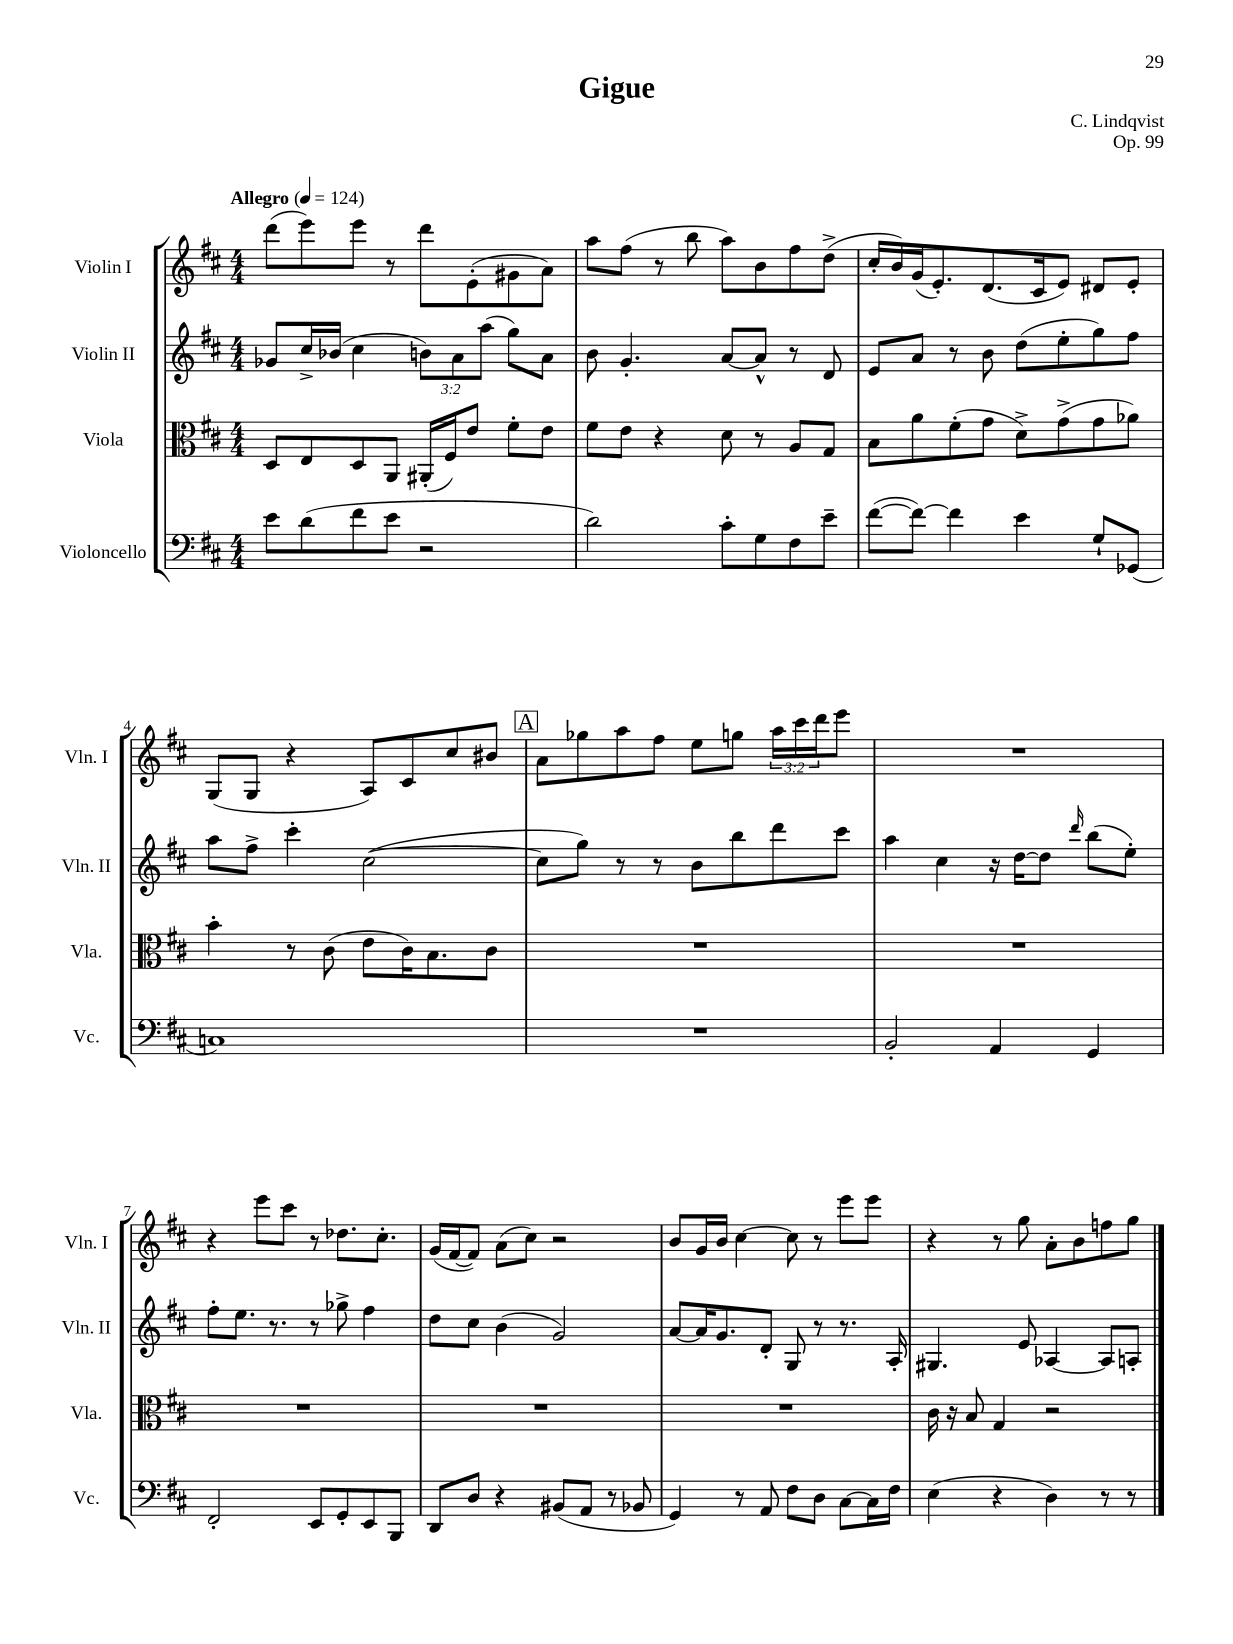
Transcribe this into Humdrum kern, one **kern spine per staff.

**kern	**kern	**kern	**kern
*part4	*part3	*part2	*part1
*staff4	*staff3	*staff2	*staff1
*I"Violoncello	*I"Viola	*I"Violin II	*I"Violin I
*I'Vc.	*I'Vla.	*I'Vln. II	*I'Vln. I
*clefF4	*clefC3	*clefG2	*clefG2
*k[f#c#]	*k[f#c#]	*k[f#c#]	*k[f#c#]
*M4/4	*M4/4	*M4/4	*M4/4
*MM124	*MM124	*MM124	*MM124
=1	=1	=1	=1
!	!	!	!LO:TX:a:B:t=Allegro
8e\L	8D/L	8g-X/L	(8ddd\L
(8d\	8E/	16cc#^/L	8eee\)
.	.	(16b-X/JJ	.
8f#\	8D/	4cc#\	8eee\J
8e\J	8AA/J	.	8r
2r	(16AA#X'/LL	12bn\L)	8ddd\L
.	16F#/J)	.	.
.	.	12a\	.
.	8e/J	.	(8e'\
.	.	(12aa\J	.
.	8f#'\L	8gg\L)	8g#X\
.	8e\J	8a\J	8a\J)
=2	=2	=2	=2
2d\)	8f#\L	8b\	8aa\L
.	8e\J	4.g'/	(8ff#\J
.	4r	.	8r
.	.	.	8bb\
8c#'\L	8d\	[8a/L	8aa\L)
8G\	8r	8a^^/J]	8b\
8F#\	8A/L	8r	8ff#\
8e~\J	8G/J	8d/	(8dd^\J
=3	=3	=3	=3
([8f#\L	8B\L	8e/L	16cc#'/LL
.	.	.	16b/)
8f#\J_)	8a\	8a/J	(16g/J
.	.	.	8.e'/)
4f#\]	(8f#'\	8r	.
.	8g\J	8b\	(8.d/
4e\	8d^\L)	(8dd\L	.
.	.	.	16c#/k
.	(8g^\	8ee'\	8e/J)
8G`/L	8g\	8gg\)	8d#X/L
(8GG-X/J	8a-X\J)	8ff#\J	8e'/J
!!LO:LB:g=z
=4	=4	=4	=4
1Cn)	4b'\	8aa\L	(8G/L
.	.	8ff#^\J	8G/J
.	8r	4ccc#'\	4r
.	(8c#\	.	.
.	8e\L	([2cc#\	8A/L)
.	16c#\K)	.	8c#/
.	8.B\	.	.
.	.	.	8cc#/
.	8c#\J	.	8b#X/J
!!LO:REH:place=s1:t=A
=5	=5	=5	=5
1r	1r	8cc#\L]	8a\L
.	.	8gg\J)	8gg-X\
.	.	8r	8aa\
.	.	8r	8ff#\J
.	.	8b\L	8ee\L
.	.	8bb\	8ggn\J
.	.	8ddd\	24aa\LL
.	.	.	24ccc#\
.	.	.	24ddd\J
.	.	8ccc#\J	8eee\J
=6	=6	=6	=6
2BB'/	1r	4aa\	1r
.	.	4cc#\	.
4AA/	.	16r	.
.	.	[16dd\KL	.
.	.	8dd\J]	.
.	.	16qqddd/	.
4GG/	.	(8bb\L	.
.	.	8ee'\J)	.
!!LO:LB:g=z
=7	=7	=7	=7
2FF#'/	1r	8ff#'\L	4r
.	.	8.ee\J	.
.	.	.	8eee\L
.	.	8.r	.
.	.	.	8ccc#\J
8EE/L	.	8r	8r
8GG'/	.	8gg-X^\	8.dd-X\L
8EE/	.	4ff#\	.
.	.	.	8.cc#'\J
8BBB/J	.	.	.
=8	=8	=8	=8
8DD/L	1r	8dd\L	(16g/LL
.	.	.	[16f#/J
8D/J	.	8cc#\J	8f#/J])
4r	.	(4b\	(8a\L
.	.	.	8cc#\J)
(8BB#X/L	.	2g/)	2r
8AA/J	.	.	.
8r	.	.	.
8BB-X/	.	.	.
=9	=9	=9	=9
4GG/)	1r	[8a/L	8b/L
.	.	16a/K]	16g/L
.	.	8.g/	16b/JJ
8r	.	.	[4cc#\
8AA/	.	8d'/J	.
8F#\L	.	8G/	8cc#\]
8D\J	.	8r	8r
[8C#\L	.	8.r	8eee\L
16C#\L]	.	.	8eee\J
16F#\JJ	.	16A'/	.
=10	=10	=10	=10
(4E\	16c#\	4.G#X/	4r
.	16r	.	.
.	8B/	.	.
4r	4G/	.	8r
.	.	8e/	8gg\
4D\)	2r	[4A-X/	8a'\L
.	.	.	8b\
8r	.	8A-/L]	8ffn\
8r	.	8An'/J	8gg\J
==	==	==	==
*-	*-	*-	*-
